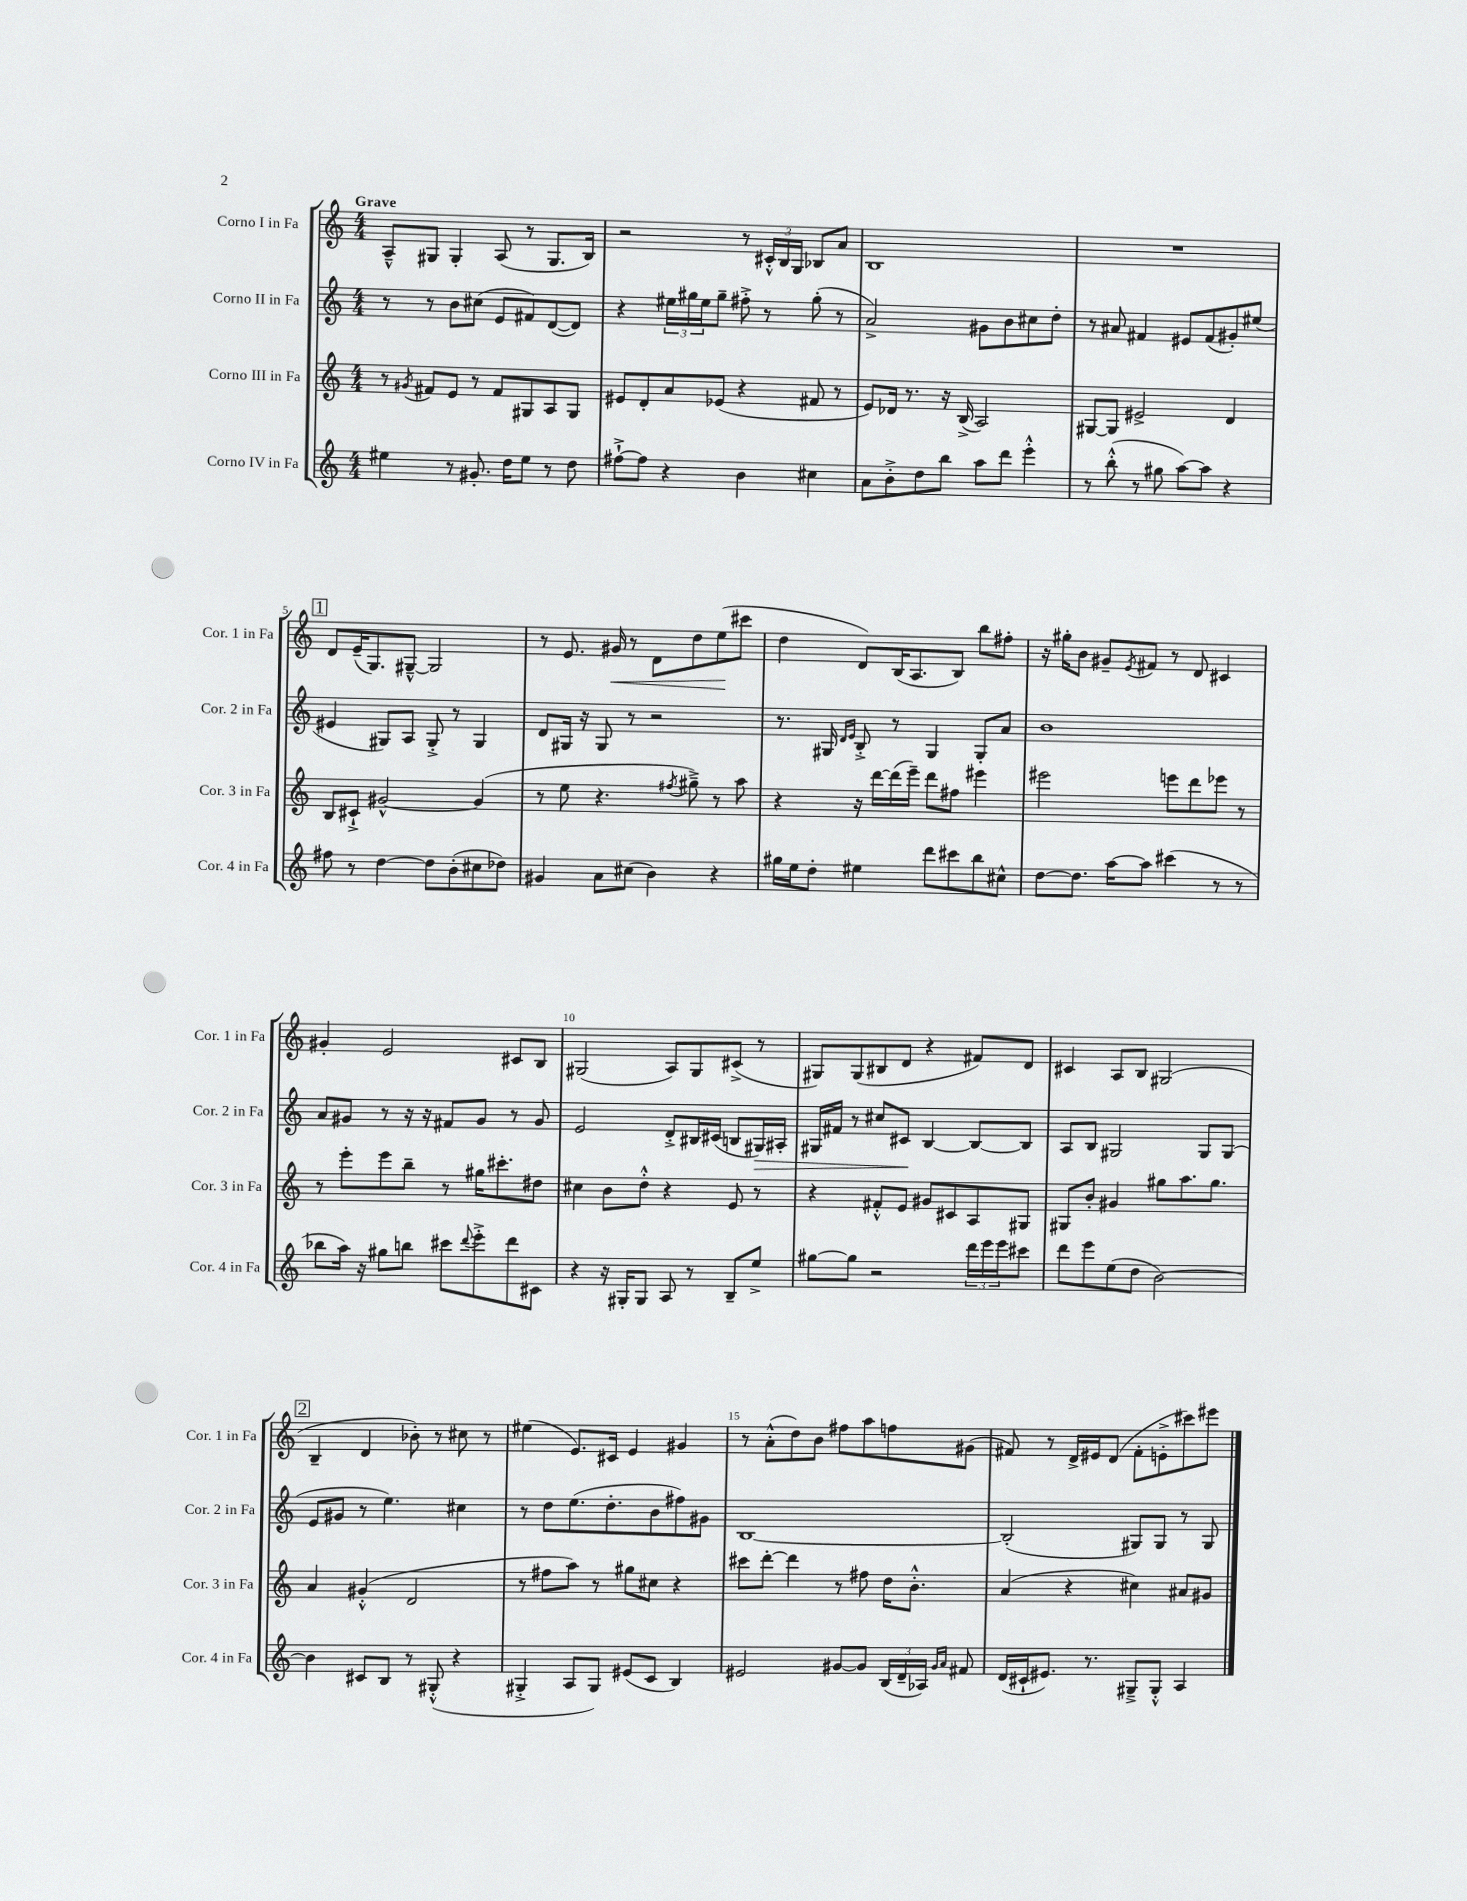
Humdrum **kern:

**kern	**kern	**kern	**kern
*staff4	*staff3	*staff2	*staff1
*clefG2	*clefG2	*clefG2	*clefG2
*k[]	*k[]	*k[]	*k[]
*M4/4	*M4/4	*M4/4	*M4/4
4ee#\	8r	8r	8A~^^/L
.	8qg#/	.	.
.	8f#/L	8r	8G#/J
8r	8e/J	8b\L	4G#'/
8.g#'/	8r	(8cc#\J	.
.	8f#/L	8e/L	(8A/
16dd\LK	.	.	.
8ee#\J	8G#/	8f#/)	8r
8r	8A/	([8d/	8.G#/L
8dd\	8G#/J	8d/]J)	.
.	.	.	16B/Jk)
=	=	=	=
[8ff#`^\L	8e#/L	4r	2r
8ff#\]J	8d'/	.	.
4r	8a/	24ee#\LL	.
.	.	24gg#\	.
.	.	24ee#\J	.
.	(8e-/J	8gg#~\J	.
4b\	4r	8ff#'^\	8r
.	.	8r	24c#'^^/LL
.	.	.	24B/
.	.	.	24G/JJ
4cc#\	8f#/	(8gg#'\	8B-/L
.	8r	8r	8a/J
=	=	=	=
8a\L	8e/L)	2a^/)	1B
8b'^\	16d-/Jk	.	.
.	8.r	.	.
8dd\	.	.	.
8bb\J	16r	.	.
.	(16B^/	.	.
8aa\L	2A/)	8g#\L	.
8ddd\J	.	8b\	.
4eee'^^\	.	8cc#\	.
.	.	8dd'\J	.
=	=	=	=
8r	[8G#/L	8r	1r
(8bb'^^\	8G#/]J	8a#/	.
8r	2e#^/	4f#/	.
8gg#\	.	.	.
[8aa\L)	.	8e#/L	.
8aa\]J	.	(8f#/	.
4r	4d/	8g#'/)	.
.	.	(8ee#/J	.
=	=	=	=
8ff#\	8B/L	4e#/	8d/L
8r	8c#`^/J	.	(16e~/K
.	.	.	8.G/)
[4dd\	[2g#^^/	8G#/L)	.
.	.	8A/J	[8G#~^^/J
8dd\]L	.	8G#'^/	2G#/]
(8b'\	.	8r	.
8cc#\	(4g#/]	4G#/	.
8dd-\J)	.	.	.
=	=	=	=
4g#/	8r	8d/L	8r
.	8ee\	16G#/Jk	8.e/
.	.	16r	.
8a\L	4.r	8G#/	.
.	.	.	16g#/
(8cc#\J	.	8r	8r
4b\)	.	2r	8d\L
.	8qff#/	.	.
.	8gg#~^\)	.	8dd\
4r	8r	.	(8ee\
.	8aa\	.	8ccc#\J
=	=	=	=
16gg#\LL	4r	8.r	4dd\
16ee\J	.	.	.
8dd'\J	.	.	.
.	.	16G#/	.
.	.	16qqd/LL	.
.	.	16qqe/JJ	.
4ee#\	16r	8B'^/	8d/L)
.	[16ddd\LL	.	.
.	(16ddd\]	8r	(16B/K
.	16eee~\JJ)	.	8.A/
8ddd\L	8ddd\L	4G#/	.
8ccc#\	8ff#\J	.	8B/J)
8bb\	4eee#\	8G#'/L	8bb\L
8cc#^^\J	.	8a/J	8ff#'\J
=	=	=	=
[8dd\L	2eee#\	1b	16r
.	.	.	16gg#'\LK
8.dd\]J	.	.	8b\J
.	.	.	8g#~/L
[16aa\LK	.	.	.
.	.	.	8qe/
8aa\]J	.	.	8f#/J
(4ccc#\	8eee\L	.	8r
.	8ddd\	.	8d/
8r	8eee-\J	.	4c#/
8r	8r	.	.
=	=	=	=
8bb-\L	8r	8a/L	4g#'/
16aa\Jk)	8eee'\L	8g#/J	.
16r	.	.	.
8gg#\L	8eee\	8r	2e/
8bb\J	8bb~\J	16r	.
.	.	16r	.
8ccc#\L	8r	8f#/L	.
8qqddd/	.	.	.
8eee'^\	16gg#\LK	8g#/J	.
.	8.ccc#'\	.	.
8ddd\	.	8r	8c#/L
8c#\J	8dd#\J	8g#/	8B/J
=	=	=	=
4r	4cc#\	2e/	(2G#/
16r	8b\L	.	.
16G#'/LK	.	.	.
8G#/J	8dd'^^\J	.	.
8A/	4r	8d'^/L	8A/L)
8r	.	16B#/L	8G#/
.	.	(16c#/JJ	.
8B~/L	8e/	8B/L	(8c#^/J
8ee^/J	8r	16G#/L)	8r
.	.	16A#'/JJ	.
=	=	=	=
[8gg#\L	4r	16G#/LL	8G#/L)
.	.	16f#/JJ	.
8gg#\]J	.	8r	(8G#/
2r	8f#'^^/L	8cc#/L	8B#/
.	8e/J	8c#/J	8d/J
.	8g#/L	[4B/	4r
.	8c#/	.	.
24ddd\LL	8A/	8B/_L	8f#/L)
24eee\	.	.	.
24eee\J	.	.	.
8ccc#\J	8G#/J	8B/]J	8d/J
=	=	=	=
8ddd\L	8G#/L	8A/L	4c#/
8eee\	8b'/J	8B/J	.
(8ee\	4g#/	2G#/	8A/L
8dd\J	.	.	8B/J
[2b\)	8gg#\L	.	(2G#/
.	8.aa\	.	.
.	.	8G#/L	.
.	8.gg#\J	.	.
.	.	(8G#/J	.
=	=	=	=
4b\]	4a/	8e/L	4B~/
.	.	8g#/J	.
8c#/L	(4g#'^^/	8r	4d/
8B/J	.	4.ee\)	.
8r	2d/	.	8b-'\)
(8G#'^^/	.	.	8r
4r	.	4cc#\	8cc#\
.	.	.	8r
=	=	=	=
4G#'^/	8r	8r	(4ee#\
.	8ff#\L	8dd\L	.
8A/L	8aa\J)	(8.ee\	8.e/L)
8G#/J)	8r	.	.
.	.	8.dd'\	16c#/Jk
(8e#/L	8gg#\L	.	4e/
8c/J	8cc#\J	8b\	.
4B/)	4r	8ff#\)	4g#/
.	.	8g#\J	.
=	=	=	=
2e#/	8ccc#\L	[1B	8r
.	[8ddd'\J	.	(8a'^^\L
.	4ddd\]	.	8dd\)
.	.	.	8b\J
[8g#/L	8r	.	8ff#\L
8g#/]J	8ff#\	.	8aa\
(24B/LL	16dd\LK	.	8ff\
24d~/	.	.	.
.	8.b'^^\J	.	.
24A-/JJ)	.	.	.
16qqg#/LL	.	.	.
16qqa/JJ	.	.	.
8f#/	.	.	(8g#\J
=	=	=	=
(16d/LL	(4a/	(2B'/]	8f#/)
16c#`/J	.	.	.
8.e#/J)	.	.	8r
.	4r	.	16d^/LL
8.r	.	.	16e#/J
.	.	.	(8d/J
8G#~^/L	4cc#\)	8G#/L)	8f#'\L
8G#'^^/J	.	8G#/J	8e'^\
4A/	8a#/L	8r	8ccc#\)
.	8g#/J	8G#/	8eee#\J
==	==	==	==
*-	*-	*-	*-
